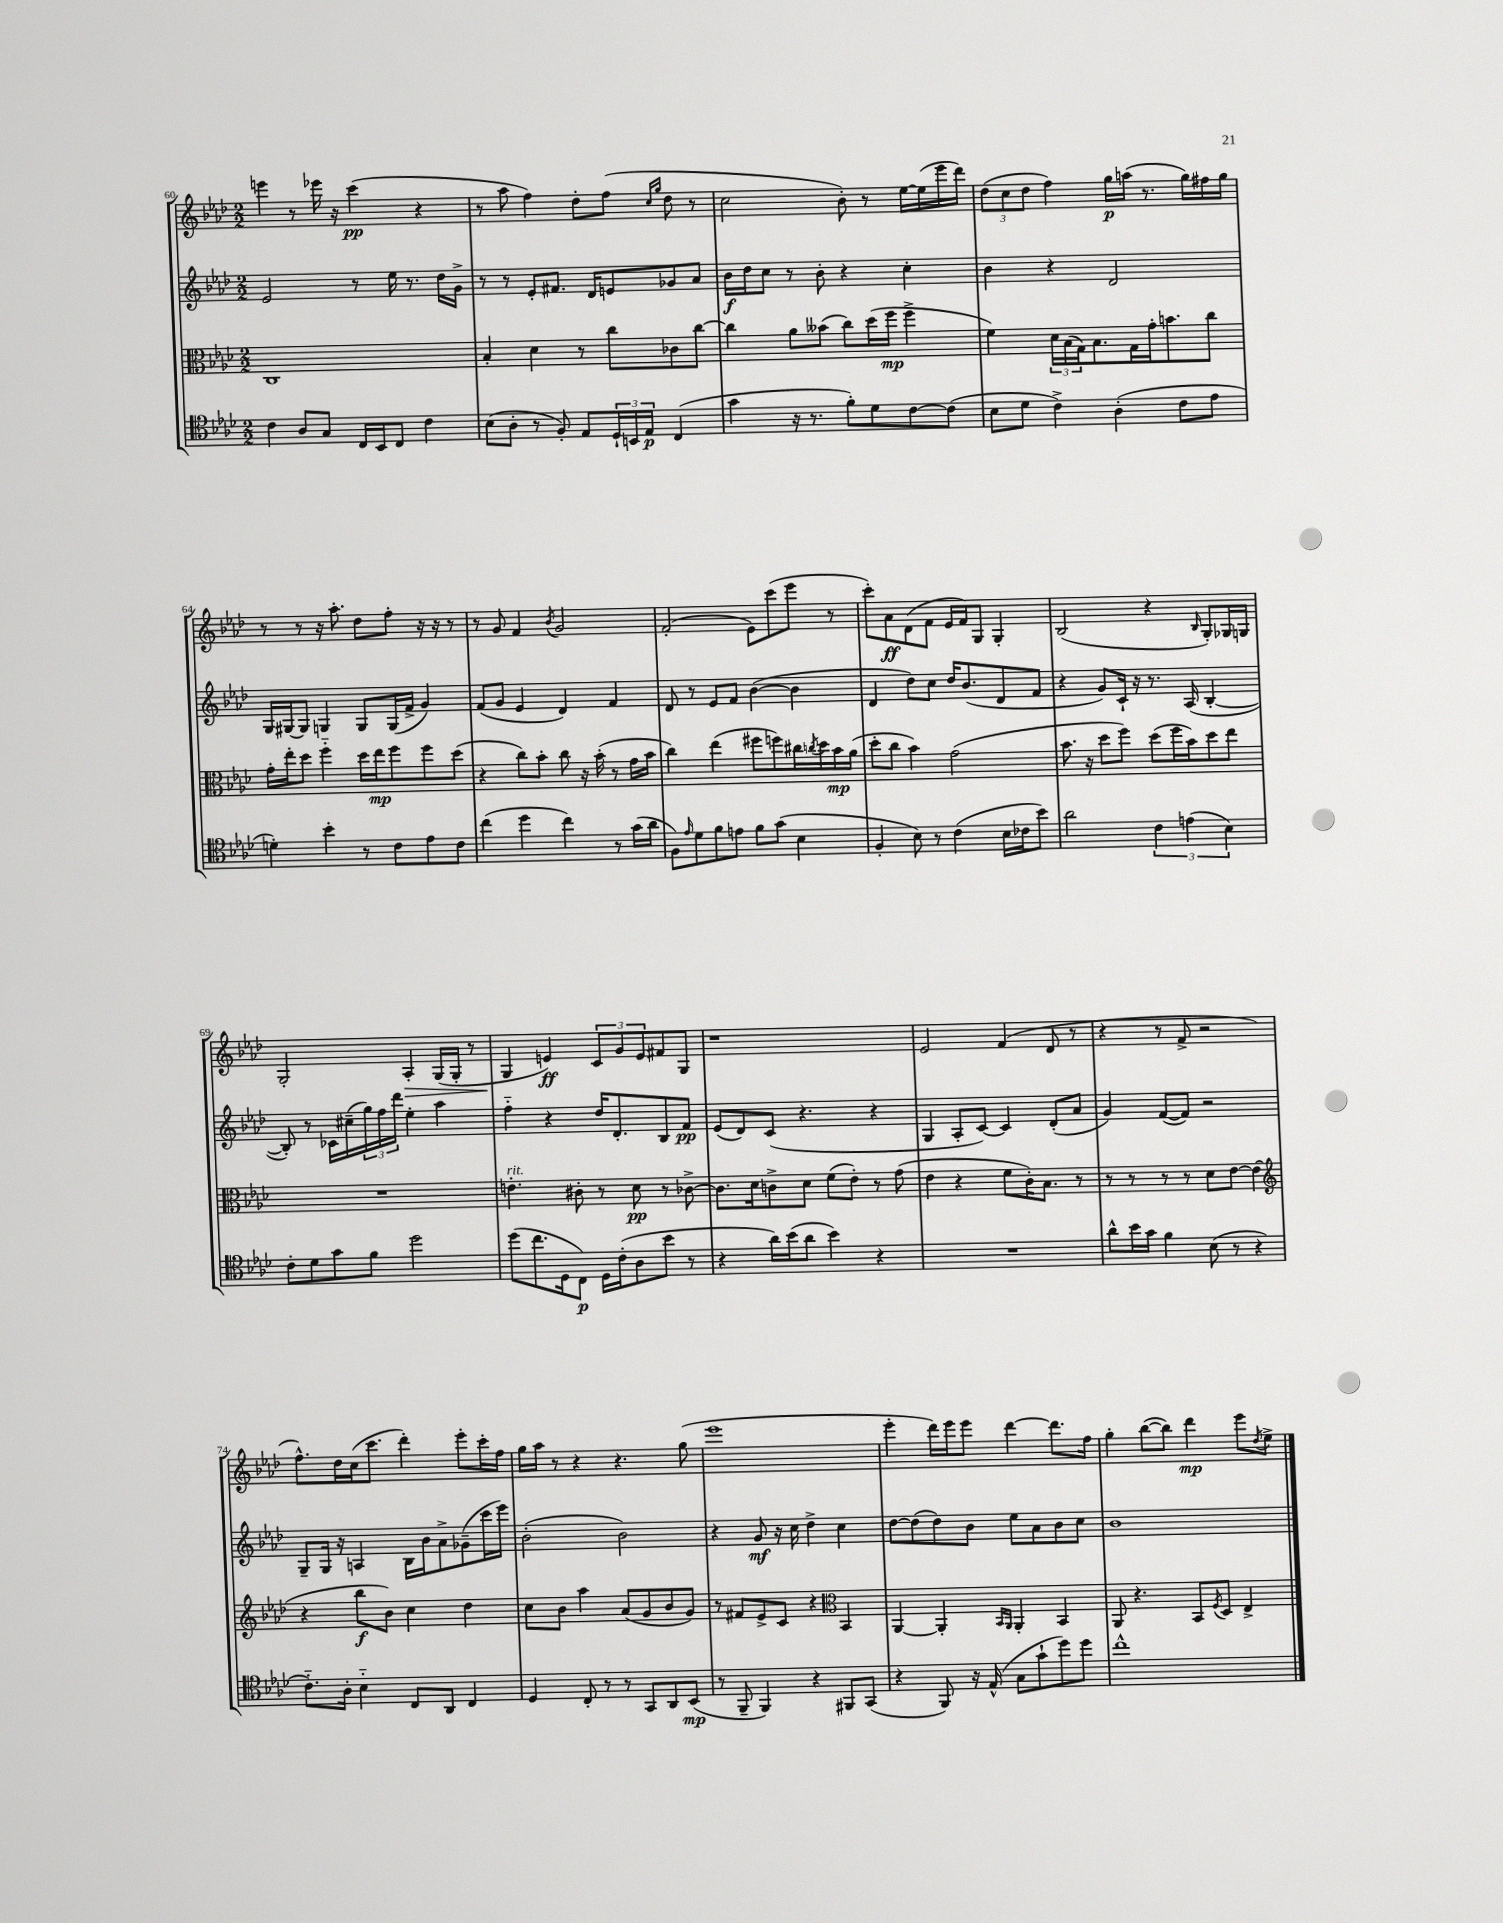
<<
\new StaffGroup <<
\new Staff = "s0" {
    \clef treble \key aes \major \numericTimeSignature \time 2/2
    e'''4 r8 ees'''16 r16 c'''4\pp( r4 |
    r8 aes''8 f''4) des''8-. f''8( \grace { c''16 g''16 } des''8 r8 |
    c''2 bes'8-.) r8 ees''16~ ees''16( ees'''16 des'''16) |
    \tuplet 3/2 { des''8( c''8 des''8 } f''4) g''16\p a''16( r8. g''16) fis''16 g''16 |
    r8 r8 r16 aes''8.-. des''8 f''8-. r16 r16 r8 |
    r8 g'8 f'4 \acciaccatura { bes'8 } g'2 |
    f'2-.( ees'8) c'''8( ees'''8 r8 |
    c'''8-.) aes'8\ff des'8( f'8 ees'16 f'16) g8 g4-. |
    bes2( r4 \grace { bes16 } g8-.) ges16 g16 |
    g2-. aes4-.\> g16( g16-. r8 |
    g4\! e'4\ff) \tuplet 3/2 { c'8 g'8 e'8 } fis'8 g8 |
    r1 |
    ees'2 f'4( des'8 r8 |
    r4 r8 f'8-> r2 |
    f''8.-^) des''16 c''16( c'''8. des'''4-.) ees'''8-. c'''16-. f''16 |
    g''16 aes''16 r8 r4 r4. g''8( |
    ees'''1 |
    ees'''4-. des'''16) ees'''16 ees'''8 des'''4~ des'''8. f''16 |
    g''4-. bes''8~( bes''8) des'''4\mp ees'''8 \acciaccatura { des''8 } ees''8-> \bar "|." |
}
\new Staff = "s1" {
    \clef treble \key aes \major \numericTimeSignature \time 2/2
    ees'2 r8 ees''16 r8. des''16 g'16-> |
    r8 r8 ees'8-. fis'8. des'16 e'8 ges'8 aes'8 |
    bes'16\f des''16 c''8 r8 bes'8-. r4 c''4-. |
    bes'4 r4 des'2 |
    g16 gis16~ gis8 g4 g8 g16( f'16-> g'4) |
    f'8( g'8 ees'4 des'4) f'4 |
    des'8 r8 ees'8 f'8 bes'4~( bes'4 |
    des'4 des''8) c''8 des''16 bes'8.( des'8 f'8 |
    r4 g'8) c'16-! r16 r8. aes16( bes4~-. |
    bes8-.) r8 ces'16 cis''16--( \tuplet 3/2 { g''16) f''16 des'''16 } ees''4-. aes''4 |
    f''4-_ r4 des''16 des'8.-. bes8 f'8\pp |
    ees'8( des'8) c'8( r4. r4 |
    g4 aes8-. c'8~) c'4 des'8-.( aes'8 |
    g'4) f'8~( f'8) r2 |
    g8-- g16 r16 a4 bes16 bes'16 aes'8-> ges'8--( c'''16 ees'''16) |
    bes'2-.( bes'2) |
    r4 g'8\mf r16 c''16 des''4-> c''4 |
    des''8~ des''8( des''8) bes'8 ees''8 aes'8 bes'8 c''8 |
    bes'1 \bar "|." |
}
\new Staff = "s2" {
    \clef alto \key aes \major \numericTimeSignature \time 2/2
    c1 |
    bes4-. des'4 r8 c''8 ces'8 c''8~ |
    c''4 aes'8 beses'8( c''8) des''16( f''16\mp f''4-> |
    f'4) \tuplet 3/2 { des'16 bes16( g16) } bes8. g16 g'16-. b'8. c''8 |
    g'16-. ees''16-. des''8 f''4-_ des''16 ees''16\mp f''8 f''8 des''8( |
    r4 c''8) bes'8-. c''8 r16 bes'16-.( r8 g'16 bes'16 |
    c''4) ees''4( fis''8 f''8) cis''16 \acciaccatura { c''8 } des''16 bes'16\mp aes'16( |
    des''8-. c''8 bes'4) g'2( |
    bes'8. r16 des''8 f''8) des''8( f''16 bes'16) des''8 ees''8 |
    R1 |
    e'4.-.^\markup { \italic "rit." } cis'8-. r8 des'8\pp r8 ces'8~-> |
    ces'8. des'16 c'8-> des'8 f'8( ees'8-.) r8 g'8( |
    ees'4 r4 f'8 c'16-.) bes8. r8 |
    r8 r8 r8 r8 des'8 ees'8~ ees'4( |
    \clef treble r4 bes''8\f bes'8) c''4 des''4 |
    c''8 bes'8 aes''4 aes'8( g'8 bes'8 g'8) |
    r8 fis'8 ees'8-> c'8 r4 \clef alto bes,4 |
    aes,4~ aes,4-. \grace { bes,16 aes,16 } aes,4-. bes,4 |
    aes,8 r4. bes,8 \acciaccatura { f8 } des8 ees4-> \bar "|." |
}
\new Staff = "s3" {
    \clef tenor \key aes \major \numericTimeSignature \time 2/2
    c'4 aes8 g8 c16 bes,16 c8 c'4 |
    bes8( aes8-. r8 f8-.) ees8 \tuplet 3/2 { des16-! b,16 ees16\p } c4( |
    g'4 r16 r8. f'8-.) des'8 c'8~ c'8( |
    bes8 des'8 c'4->) aes4-.( c'8 ees'8 |
    d'4-.) bes'4-. r8 c'8 ees'8 c'8 |
    c''4( des''4 c''4) r8 g'16( aes'16 |
    f8) \grace { ees'16 } des'8 f'8 e'8 f'8 g'8( bes4 |
    f4-. bes8) r8 c'4( bes16 ces'16 bes'8) |
    aes'2 \tuplet 3/2 { c'4 e'4( bes4) } |
    c'8-. des'8 g'8 f'8 des''2 |
    des''8( c''8. des16 c8\p) des16 c'16-.( aes8 bes'8 r8 |
    r4 aes'16) bes'16( aes'8 bes'4) r4 |
    R1 |
    aes'8-^ bes'16 g'16 f'4 bes8( r8 r4 |
    c'8.-_) aes16-. bes4-_ c8 aes,8 c4 |
    des4 c8-. r8 r8 g,8 aes,8 bes,8\mp( |
    r8 f,8-- f,4) r4 fis,8 g,8( |
    r4 f,8) r16 ees16-^( g8 g'8-! des''8) des''8 |
    c''1-^ \bar "|." |
}
>>
>>
\layout { \context { \Score currentBarNumber = #60 } }
